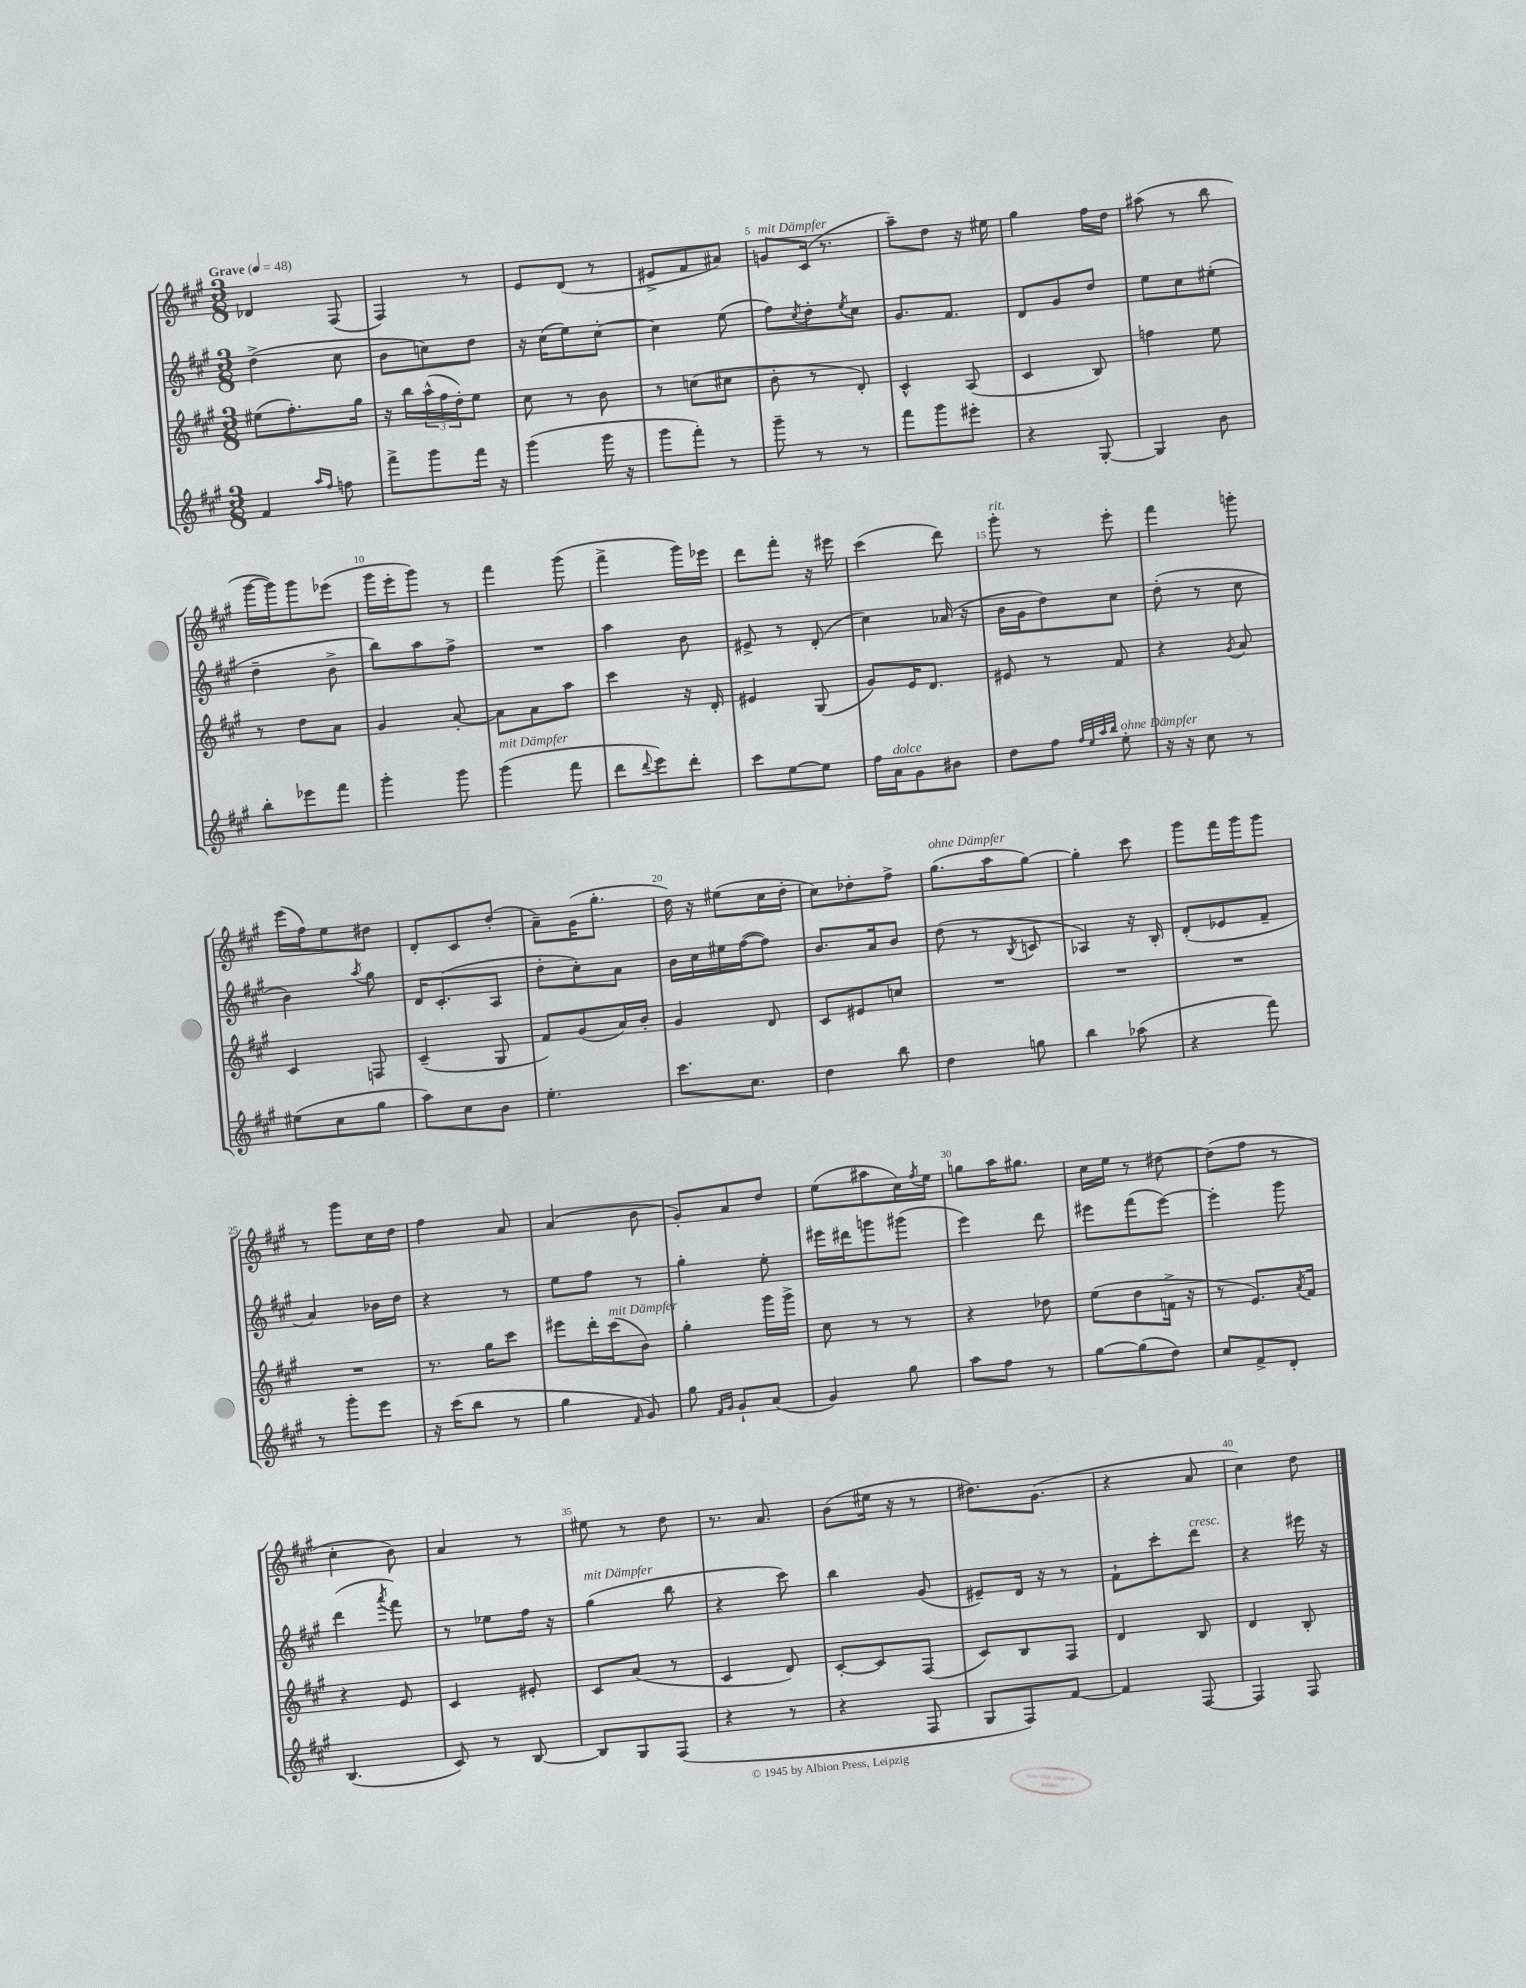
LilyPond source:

<<
\new StaffGroup <<
\new Staff = "s0" {
    \clef treble \key a \major \numericTimeSignature \time 3/8 \tempo "Grave" 4 = 48
    des'4 fis8( |
    fis4) r8 |
    e'8 d'8( r8 |
    eis'8-> fis'8 ais'8) |
    g'8^\markup { \italic "mit Dämpfer" } cis'16( r8. |
    a''8--) d''8 r16 eis''16 |
    gis''4 fis''16 d''16 |
    ais''8( r8 b''8 |
    gis'''16~ gis'''16) gis'''8 ees'''8( |
    gis'''16 e'''16-. gis'''8) r8 |
    fis'''4 gis'''8( |
    fis'''4-> gis'''16) ees'''16 |
    d'''8 fis'''8-. r16 eis'''16 |
    cis'''4( d'''8) |
    gis'''8-.^\markup { \italic "rit." } r8 e'''8-. |
    fis'''4 g'''8-. |
    e'''16( fis''16) e''8 dis''8 |
    d'8-. cis'8 d''8-.( |
    a'8--) gis'16( gis''8.-. |
    d''16) r16 eis''8( cis''16 d''16-. |
    cis''8) des''8-. fis''8-> |
    gis''8.^\markup { \italic "ohne Dämpfer" }( a''16 gis''8~) |
    gis''4-. cis'''8 |
    gis'''8 fis'''16 gis'''16 gis'''8 |
    r8 gis'''8 cis''16 d''16 |
    fis''4 a'8 |
    a'4( b'8 |
    gis'8-.) a'8 d''8 |
    e''8( ais''8 cis''16) \acciaccatura { fis''8 } e''16 |
    g''8 a''16 gis''8. |
    cis''16 e''16 r8 dis''8~ |
    dis''8( fis''8 r8 |
    cis''4-. b'8) |
    a'4 r8 |
    eis''8 r8 d''8 |
    r8. a'8. |
    b'8( eis''16 r16 r8 |
    dis''8.) gis'8.( |
    r4 a'8 |
    cis''4) d''8 \bar "|." |
}
\new Staff = "s1" {
    \clef treble \key a \major \numericTimeSignature \time 3/8
    d''4->( cis''8 |
    b'8 c''8) d''8 |
    r16 cis''16( e''8) cis''8~-. |
    cis''4 e''8( |
    fis''8) \acciaccatura { cis''8 } d''8-. \acciaccatura { e''8 } cis''8 |
    gis'8. fis'8. |
    d'8 gis'8 d''8 |
    e''8 cis''8 eis''8-.( |
    d''4-- b'8-> |
    b''8) a''8 fis''8-> |
    R4. |
    a''4 b'8 |
    eis'8-> r8 d'8-.( |
    cis''4) aes'16( r16 |
    b'16 gis'16 d''8) cis''8 |
    d''8-.( r8 cis''8 |
    b'4) \acciaccatura { a''8 } gis''8 |
    d'16 cis'8.-.( a8 |
    d''8-. cis''8-.) a'8 |
    b'16 cis''16 eis''16 fis''16~( fis''8) |
    b'8. a'16 b'8 |
    d''8( r8 \acciaccatura { b8 } c'8 |
    aes4) r16 b16-. |
    d'8-.( ees'8 fis'8-- |
    a'4) bes'16 d''16 |
    r4 r8 |
    e''8 fis''8 r8 |
    gis''4-. e''8-. |
    eis'''16 dis'''16 g'''8 gis'''8( |
    e'''4) d'''8 |
    eis'''8 fis'''8( eis'''8~) |
    eis'''4-. gis'''8 |
    d'''4( \acciaccatura { a'''8 } fis'''8) |
    r8 ees''8 fis''16 r16 |
    gis''4^\markup { \italic "mit Dämpfer" }( b''8 |
    r4 cis'''8) |
    b''4 gis'8( |
    eis'8--) d'16 r16 r8 |
    fis'8-! cis'''8-. d'''8^\markup { \italic "cresc." } |
    r4 eis'''16 r16 \bar "|." |
}
\new Staff = "s2" {
    \clef treble \key a \major \numericTimeSignature \time 3/8
    eis''8( fis''8.-.) gis''16 |
    r16 b''16 \tuplet 3/2 { a''16-^( fis''16 d''16-.) } e''8 |
    cis''8 r8 b'8 |
    r8 c''8( cis''8 |
    b'8-. r8 d'8-.) |
    cis'4-^ a8( |
    cis'4 b8) |
    f''4 e''8 |
    r8 d''8 a'8 |
    gis'4 a'8~-. |
    a'8 a'8 a''8 |
    cis'''4 r16 d'16-. |
    eis'4 gis8( |
    gis'8) e'16 d'8. |
    eis'8 r8 fis'8 |
    r4 \acciaccatura { gis'8 } a'8 |
    cis'4 f8 |
    cis'4--( gis8 |
    fis'8) gis'8( a'16) b'16-. |
    gis'4 d'8 |
    cis'8 eis'8 c''8 |
    R4. |
    R4. |
    R4. |
    R4. |
    r8. gis''16 cis'''8 |
    eis'''8 d'''16-. cis'''16^\markup { \italic "mit Dämpfer" }( b'8) |
    gis''4-. gis'''16 gis'''16-> |
    cis''8 r8 r8 |
    r4 des''8 |
    e''8( d''8 f'16-> r16 |
    r8 e'8.) \acciaccatura { a'8 } fis'16 |
    r4 e'8 |
    cis'4 eis'8-. |
    cis'8 a'8( r8 |
    cis'4 d'8) |
    cis'8~-. cis'8 fis8( |
    cis'8) b8 fis8 |
    d'4 b8 |
    d'4 b8-. \bar "|." |
}
\new Staff = "s3" {
    \clef treble \key a \major \numericTimeSignature \time 3/8
    fis'4 \grace { a''16 fis''16 } f''8 |
    fis'''8-> gis'''8 fis'''16 r16 |
    gis'''4( gis'''16 r16 |
    gis'''8 fis'''8-.) r8 |
    gis'''8-- r8 r8 |
    fis'''8 gis'''8 eis'''8-. |
    r4 gis8~-. |
    gis4 b'8 |
    b''8-. ees'''8 fis'''8 |
    gis'''4-. gis'''8 |
    gis'''4^\markup { \italic "mit Dämpfer" }( fis'''8 |
    d'''8 \appoggiatura { d'''8 } e'''8) d'''8-. |
    cis'''8 e''8~ e''8 |
    fis''16 a'16^\markup { \italic "dolce" } gis'8 bis'8 |
    d''8 fis''8 \grace { fis''32 e''32 a''32 b''32 } e''8-.^\markup { \italic "ohne Dämpfer" } |
    r16 r16 cis''8 r8 |
    eis''8( cis''8 gis''8 |
    a''8) cis''8 b'8 |
    e''4.-. |
    cis'''8. cis''8. |
    d''4 b''8 |
    d''4 g''8 |
    b''4 aes''8( |
    r4 fis'''8) |
    r8 gis'''8-. e'''8 |
    r16 cis'''16( b''8 r8 |
    gis''4 \grace { fis'16 } gis'8) |
    gis''8 \grace { fis'16 gis'16 } gis'8-! a'8( |
    gis'4) gis''8 |
    a''8 fis''8 r8 |
    gis''8~ gis''8( d''8) |
    cis''8 fis'8-> d'8-. |
    b4.( |
    cis'8) r8 b8~ |
    b8 gis8 fis8( |
    r4 r8 |
    r4 fis8 |
    gis8 fis8) fis'8~ |
    fis'4 fis8~ |
    fis4 fis8 \bar "|." |
}
>>
>>
\layout { \context { \Score \override BarNumber.break-visibility = ##(#f #t #t) barNumberVisibility = #(every-nth-bar-number-visible 5) } }
